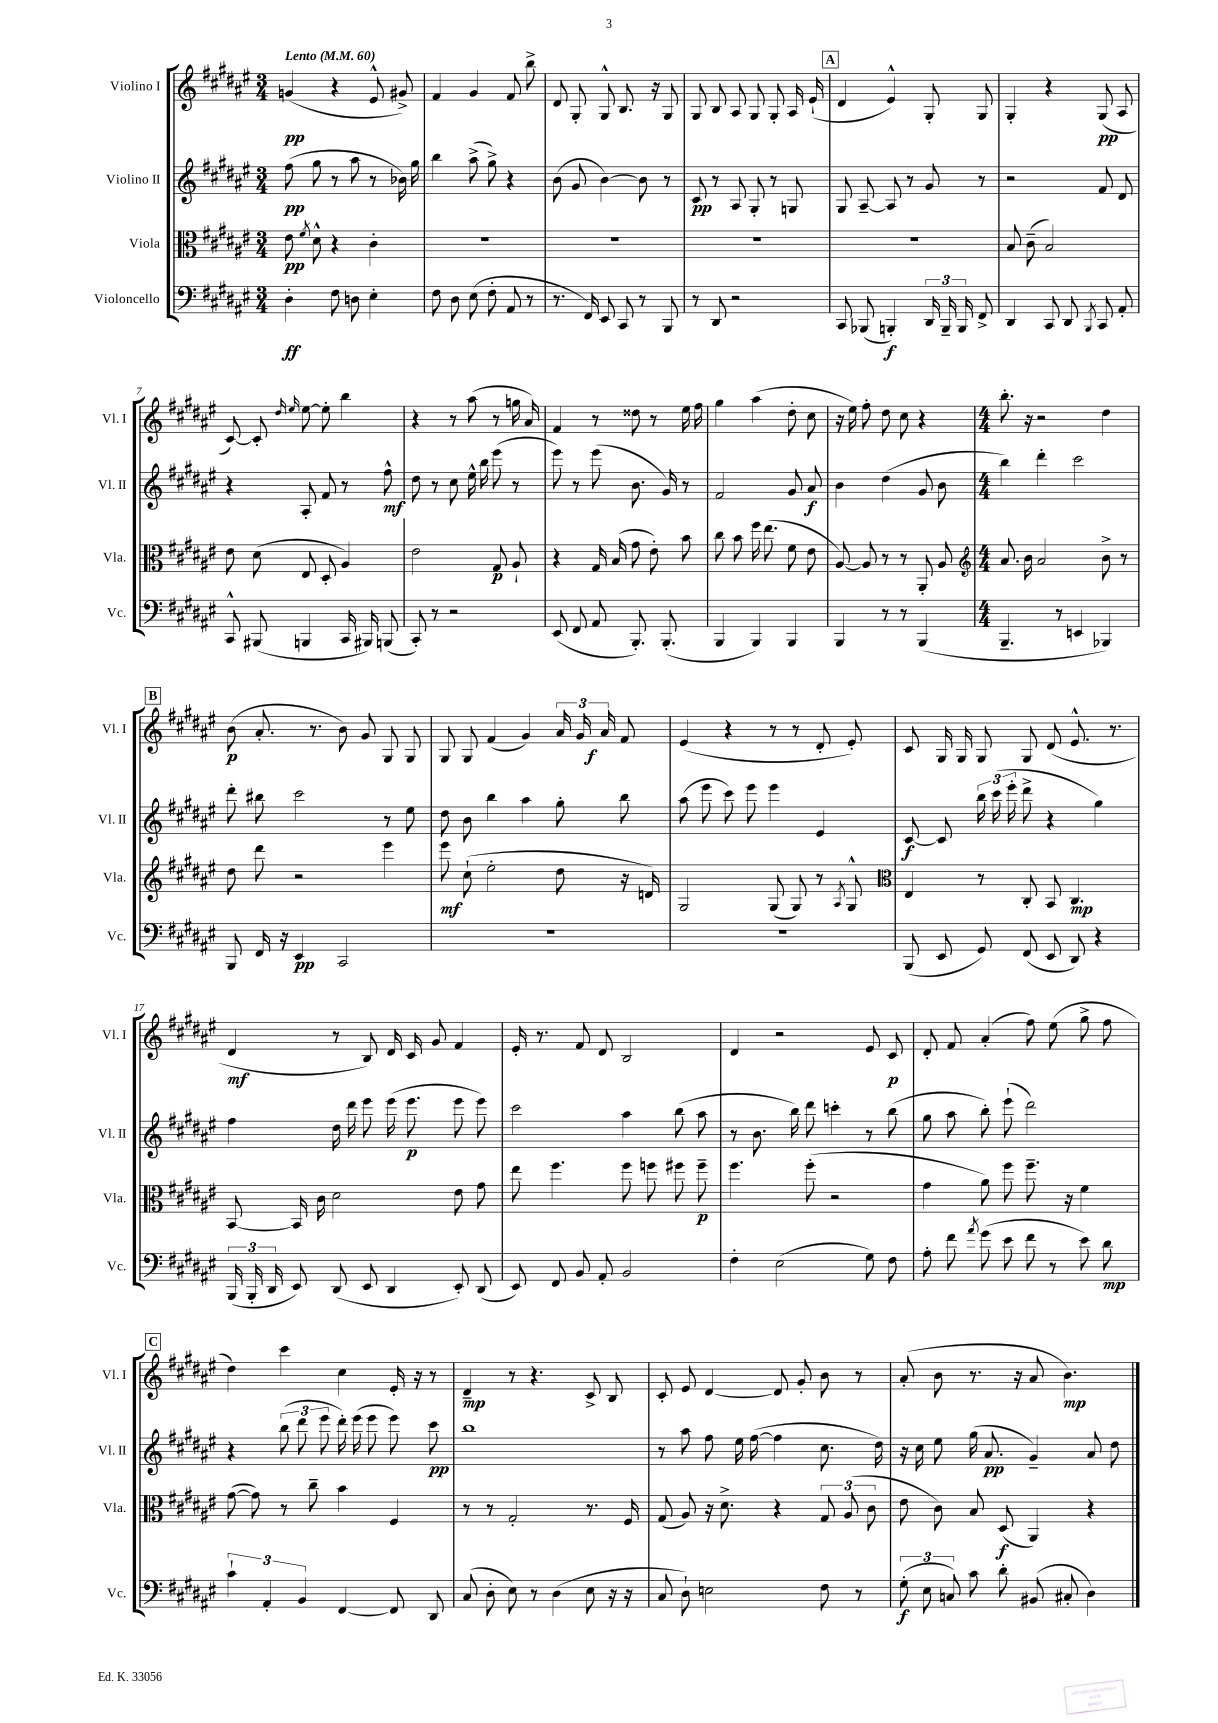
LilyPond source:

<<
\new StaffGroup <<
\new Staff = "s0" \with { instrumentName = "Violino I" shortInstrumentName = "Vl. I" } {
    \clef treble \key fis \major \numericTimeSignature \time 3/4 \tempo "Lento" 4 = 60
    \autoBeamOff g'4\pp( r4 eis'8-^ gis'8->) |
    fis'4 gis'4 fis'8 b''8-> |
    dis'8 gis8-. gis8-^ b8. r16 gis8 |
    gis8 b8 ais8 gis8 gis8-. ais16 eis'16-!( |
    \mark \markup { \box "A" } dis'4 eis'4-^) gis8-. gis8 |
    gis4-. r4 gis8\pp( ais8 |
    cis'8~) cis'8-. \grace { dis''16 eis''16 } eis''8~ eis''8-. b''4 |
    r4 r8 ais''8( r8 g''16 ais'16) |
    fis'4 r8 disis''8 r8 eis''16 fis''16 |
    gis''4 ais''4( dis''8-. cis''8 |
    r16 eis''16) fis''8-. dis''8 cis''8 r4 |
    \numericTimeSignature \time 4/4 b''8.-. r16 r2 dis''4 |
    \mark \markup { \box "B" } b'8\p( ais'8.-. r8. b'8) gis'8 gis8 gis8 |
    gis8 gis8 fis'4( gis'4) \tuplet 3/2 { ais'16 gis'16 ais'16\f } fis'8 |
    eis'4( r4 r8 r8 dis'8-. eis'8-.) |
    cis'8 gis16 gis16 gis8 gis8 dis'8( eis'8.-^ r8. |
    dis'4\mf r8 b8) dis'16 cis'16 gis'8 fis'4 |
    eis'16-. r8. fis'8 dis'8 b2 |
    dis'4 r2 eis'8 cis'8\p |
    dis'8-. fis'8 ais'4-.( fis''8) eis''8( gis''8-> fis''8 |
    \mark \markup { \box "C" } dis''4) cis'''4 cis''4 eis'16-. r16 r8 |
    dis'4--\mp r8 r4. cis'8-> b8 |
    cis'8-. eis'8 dis'4~ dis'8 gis'8-. b'8 r8 |
    ais'8-.( b'8 r8. r16 ais'8 b'4.\mp) \bar "|." |
}
\new Staff = "s1" \with { instrumentName = "Violino II" shortInstrumentName = "Vl. II" } {
    \clef treble \key fis \major \numericTimeSignature \time 3/4
    \autoBeamOff fis''8\pp( gis''8 r8 ais''8 r8 bes'16) gis''16 |
    b''4 ais''8->( gis''8->) r4 |
    b'8( gis'8 b'4~) b'8 r8 |
    cis'8\pp r8 ais8 gis8-. r8 g8 |
    \mark \markup { \box "A" } gis8 ais8~-- ais8 r8 gis'8 r8 |
    r2 fis'8 dis'8 |
    r4 ais8-. fis'8 r8 fis''8-^\mf |
    dis''8 r8 cis''8 eis''16-^ b''16 eis'''8( r8 |
    eis'''8) r8 eis'''8( b'8. gis'16) r8 |
    fis'2 gis'8 ais'8\f |
    b'4 dis''4( gis'8 b'8 |
    \numericTimeSignature \time 4/4 b''4) dis'''4-. cis'''2 |
    \mark \markup { \box "B" } dis'''8-. bis''8 cis'''2 r8 eis''8 |
    dis''8 b'8 b''4 ais''4 gis''8-. b''8 |
    ais''8( eis'''8 cis'''8) eis'''8 eis'''4 eis'4 |
    cis'8~\f cis'8 \tuplet 3/2 { b''16 cis'''16( eis'''16-. } dis'''8-> r4 gis''4) |
    fis''4 dis''16 dis'''16 eis'''8 eis'''16( eis'''8.\p eis'''8 eis'''8) |
    cis'''2 ais''4 b''8( ais''8 |
    r8 b'8. b''16) dis'''8 c'''4-. r8 b''8( |
    gis''8 ais''8 b''8-.) eis'''8-!( dis'''2) |
    \mark \markup { \box "C" } r4 \tuplet 3/2 { b''8( dis'''8 eis'''8 } dis'''16-.) eis'''16( eis'''8 eis'''8) cis'''8\pp |
    b''1 |
    r8 ais''8 fis''8 eis''16 fis''16~( fis''4 cis''8. dis''16) |
    r16 cis''16 eis''8 gis''16( ais'8.\pp gis'4--) ais'8 dis''8 \bar "|." |
}
\new Staff = "s2" \with { instrumentName = "Viola" shortInstrumentName = "Vla." } {
    \clef alto \key fis \major \numericTimeSignature \time 3/4
    \autoBeamOff eis'8\pp \acciaccatura { fis'8 } dis'8-^ r4 cis'4-. |
    R2. |
    R2. |
    R2. |
    \mark \markup { \box "A" } R2. |
    b8 cis'8--( b2) |
    eis'8 dis'8( eis8 dis8-. ais4) |
    eis'2 gis8\p ais8-! |
    r4 gis16 b16( gis'8 eis'8-.) b'8 |
    cis''8 b'8 fis''16 eis''8.( fis'8 eis'8 |
    ais8~) ais8 r8 r8 ais,8-. ais8 |
    \numericTimeSignature \time 4/4 \clef treble ais'8. b'16 ais'2 b'8-> r8 |
    \mark \markup { \box "B" } dis''8 dis'''8 r2 eis'''4 |
    eis'''8\mf cis''8-!( eis''2-. dis''8 r16 d'16) |
    gis2 gis8( gis8) r8 \acciaccatura { ais8 } gis8-^ |
    \clef alto eis4 r8 cis8-. b,8 cis4.\mp |
    b,8~ b,16 cis'16 dis'2 eis'8 gis'8 |
    eis''8 fis''4. fis''8 f''8 fis''8 fis''8--\p |
    fis''4. fis''8-.( r2 |
    gis'4 ais'8) fis''8 fis''8.-- r16 fis'4 |
    \mark \markup { \box "C" } gis'8~( gis'8) r8 cis''8-- b'4 fis4 |
    r8 r8 gis2-. r8. fis16 |
    gis8( ais8) r16 dis'8.-> r4 \tuplet 3/2 { gis8 ais8( cis'8 } |
    eis'8 cis'8) b8 dis8\f( ais,4) r4 \bar "|." |
}
\new Staff = "s3" \with { instrumentName = "Violoncello" shortInstrumentName = "Vc." } {
    \clef bass \key fis \major \numericTimeSignature \time 3/4
    \autoBeamOff dis4-.\ff fis8 d8 eis4-. |
    fis8 dis8 eis8( fis8-. ais,8 r8 |
    r8. fis,16) eis,8 cis,8 r8 b,,8 |
    r8 dis,8 r2 |
    \mark \markup { \box "A" } cis,8 bes,,8( b,,4-.\f) \tuplet 3/2 { dis,16 b,,16-- b,,16 } fis,8-> |
    dis,4 cis,8 dis,8 \acciaccatura { b,,8 } cis,8 ais,8-. |
    cis,8-^ bis,,8( b,,4 cis,16 bis,,16) b,,8( |
    cis,8-.) r8 r2 |
    eis,8( fis,8 ais,8 b,,8.-.) b,,8.-.( |
    b,,4 b,,4) b,,4 |
    b,,4 r8 r8 b,,4( |
    \numericTimeSignature \time 4/4 b,,4.-- r8 e,4 bes,,4) |
    \mark \markup { \box "B" } b,,8 fis,16 r16 eis,4\pp cis,2 |
    R1 |
    R1 |
    b,,8( eis,8 gis,8) fis,8( eis,8 dis,8) r4 |
    \tuplet 3/2 { b,,16( b,,16-. dis,16 } eis,8) dis,8( eis,8 dis,4 eis,8-.) dis,8( |
    eis,8) fis,8 b,8 ais,8-. b,2 |
    fis4-. eis2( gis8) fis8 |
    ais8-. fis'8 \acciaccatura { ais'8 } gis'8( eis'8 fis'8 r8 eis'8) dis'8\mp |
    \mark \markup { \box "C" } \tuplet 3/2 { cis'4-! ais,4-. b,4 } fis,4~ fis,8 dis,8 |
    cis8( dis8-. eis8) r8 dis4( eis8 r16 r16 |
    cis8 dis8-!) e2 fis8 r8 |
    \tuplet 3/2 { gis8-.\f( eis8 c8) } cis'8 dis'8-. bis,8( cis8-. dis4) \bar "|." |
}
>>
>>
